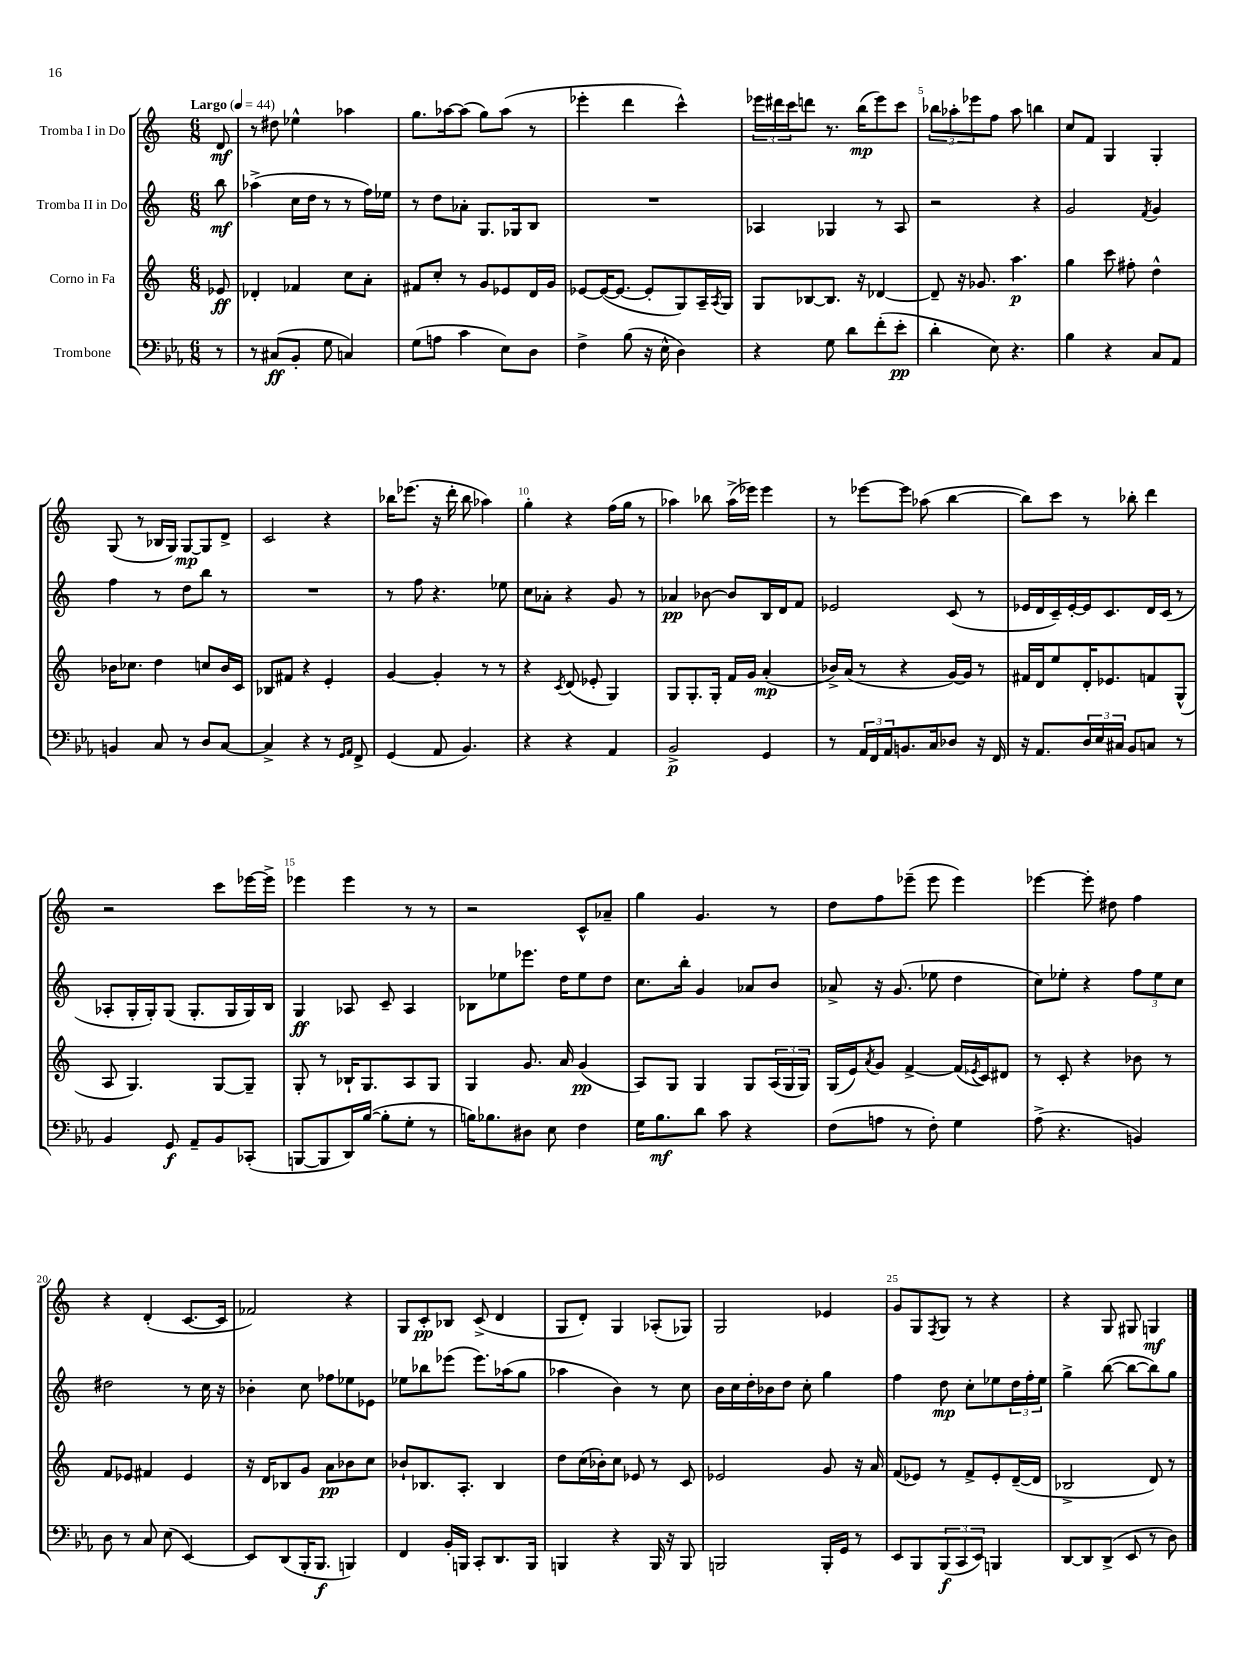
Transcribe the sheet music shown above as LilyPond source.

<<
\new StaffGroup <<
\new Staff = "s0" \with { instrumentName = "Tromba I in Do" } {
    \clef treble \key c \major \numericTimeSignature \time 6/8 \partial 8 \tempo "Largo" 4 = 44
    d'8\mf |
    r8 dis''8 ees''4-^ aes''4 |
    g''8. aes''16~ aes''8( g''8) aes''8( r8 |
    ees'''4-. d'''4 c'''4-^) |
    \tuplet 3/2 { ees'''16 dis'''16 c'''16 } d'''8 r8. b''16\mp( ees'''8) c'''8 |
    \tuplet 3/2 { bes''8 aes''8-. ees'''8 } f''8 aes''8 b''4 |
    c''8 f'8 g4 g4-. |
    g8( r8 bes16 g16) g8~\mp g8 d'8-> |
    c'2 r4 |
    bes''16 ees'''8.( r16 d'''16-. bes''8 aes''4) |
    g''4-. r4 f''16( g''16 r8 |
    aes''4) bes''8 aes''16->( ees'''16) ees'''4 |
    r8 ees'''8~ ees'''8 aes''8( b''4~ |
    b''8) c'''8 r8 bes''8-. d'''4 |
    r2 c'''8 ees'''16~ ees'''16-> |
    ees'''4 ees'''4 r8 r8 |
    r2 c'8-^ aes'8-- |
    g''4 g'4. r8 |
    d''8 f''8 ees'''8--( ees'''8 ees'''4) |
    ees'''4~ ees'''8-. dis''8 f''4 |
    r4 d'4-.( c'8.~ c'16 |
    fes'2) r4 |
    g8 c'8-.\pp bes8 c'8->( d'4 |
    g8 d'8-.) g4 aes8-.( ges8) |
    g2 ees'4 |
    g'8 g8 \acciaccatura { f8 } g8 r8 r4 |
    r4 g8 gis8 g4\mf \bar "|." |
}
\new Staff = "s1" \with { instrumentName = "Tromba II in Do" } {
    \clef treble \key c \major \numericTimeSignature \time 6/8 \partial 8
    b''8\mf |
    aes''4->( c''16 d''16 r8 r8 f''16) ees''16 |
    r8 d''8 aes'8-. g8. ges16 b8 |
    R2. |
    aes4 ges4 r8 aes8 |
    r2 r4 |
    g'2 \acciaccatura { f'8 } g'4 |
    f''4 r8 d''8 b''8 r8 |
    R2. |
    r8 f''8 r4. ees''8 |
    c''8 aes'8-. r4 g'8 r8 |
    aes'4\pp bes'8~ bes'8 b16 d'16 f'8 |
    ees'2 c'8( r8 |
    ees'16 d'16 c'16--) ees'16~-. ees'16 c'8. d'16 c'16( r8 |
    aes8-. g16-. g16-.) g8( g8.-. g16 g16) b16 |
    g4\ff aes8 c'8-- aes4 |
    bes8 ees''8 ees'''8. d''16 ees''8 d''8 |
    c''8. b''16-. g'4 aes'8 b'8 |
    aes'8-> r16 g'8.( ees''8 d''4 |
    c''8) ees''8-. r4 \tuplet 3/2 { f''8 ees''8 c''8 } |
    dis''2 r8 c''16 r16 |
    bes'4-. c''8 fes''8 ees''8 ees'8 |
    ees''8 bes''8 ees'''8( ees'''8.) aes''16( g''8 |
    aes''4 b'4) r8 c''8 |
    b'16 c''16 d''16-. bes'16 d''8 c''8-. g''4 |
    f''4 d''8\mp c''8-. ees''8 \tuplet 3/2 { d''16 f''16-. ees''16 } |
    g''4-> b''8~( b''8~ b''8) g''8 \bar "|." |
}
\new Staff = "s2" \with { instrumentName = "Corno in Fa" } {
    \clef treble \key c \major \numericTimeSignature \time 6/8 \partial 8
    ees'8\ff |
    des'4-. fes'4 c''8 a'8-. |
    fis'8 c''8-. r8 g'8 ees'8 d'16 g'16 |
    ees'8~ ees'16~( ees'8.~ ees'8-. g8) a16-- \acciaccatura { a8 } g16 |
    g8 bes8~ bes8. r16 des'4~ |
    des'8-- r16 ges'8. a''4.\p |
    g''4 c'''8 fis''8-. d''4-^ |
    bes'16 ces''8. d''4 c''8 bes'16 c'16 |
    bes8 fis'8 r4 e'4-. |
    g'4~ g'4-. r8 r8 |
    r4 \acciaccatura { c'8 } d'8( ees'8-. g4) |
    g8 g8.-. g16-. f'16 g'16 a'4-.\mp( |
    bes'16->) a'16( r8 r4 g'16~) g'16 r8 |
    fis'16 d'16 e''8 d'16-. ees'8. f'8 g8-^( |
    a8 g4.) g8~ g8-- |
    g8-. r8 bes16-! g8. a8 g8 |
    g4 g'8. a'16 g'4\pp( |
    a8) g8 g4 g8 \tuplet 3/2 { a16( g16 g16) } |
    g16( e'16) \acciaccatura { a'8 } g'8 f'4~-> f'16( \acciaccatura { ees'8 } c'16) dis'8 |
    r8 c'8-. r4 bes'8 r8 |
    f'8 ees'8 fis'4 ees'4 |
    r16 d'16 bes8 g'8 a'8\pp bes'8 c''8 |
    bes'8-! bes8. a8.-. bes4 |
    d''8 c''16( bes'16-.) c''8 ees'8 r8 c'8 |
    ees'2 g'8 r16 a'16 |
    f'8( ees'8) r8 f'8-> ees'8-. d'16~--( d'16 |
    bes2-> d'8) r8 \bar "|." |
}
\new Staff = "s3" \with { instrumentName = "Trombone" } {
    \clef bass \key ees \major \numericTimeSignature \time 6/8 \partial 8
    r8 |
    r8 cis8\ff( bes,8-. g8 c4) |
    g8( a8 c'4 ees8) d8 |
    f4-> bes8( r16 ees16-^ d4) |
    r4 g8 d'8 f'8-.( ees'8-.\pp |
    d'4-. ees8) r4. |
    bes4 r4 c8 aes,8 |
    b,4 c8 r8 d8 c8~ |
    c4-> r4 r8 \grace { g,16 aes,16 } f,8-> |
    g,4( aes,8 bes,4.) |
    r4 r4 aes,4 |
    bes,2->\p g,4 |
    r8 \tuplet 3/2 { aes,16 f,16 aes,16 } b,8. c16 des8 r16 f,16 |
    r16 aes,8. \tuplet 3/2 { d16 ees16 cis16 } bes,8 c8 r8 |
    bes,4 g,8\f aes,8-- bes,8 ces,8-.( |
    b,,8~ b,,8 d,16) bes16~( bes8-. g8-. r8 |
    b16) bes8. dis8 ees8 f4 |
    g16 bes8.\mf d'8 c'8 r4 |
    f8( a8 r8 f8-.) g4 |
    aes8->( r4. b,4) |
    d8 r8 c8 ees8( ees,4~) |
    ees,8 d,8( bes,,16-. bes,,8.\f b,,4) |
    f,4 bes,16-. b,,16 c,8-. d,8. b,,16 |
    b,,4 r4 b,,16 r16 b,,8 |
    b,,2 b,,16-. g,16 r8 |
    ees,8 bes,,8 \tuplet 3/2 { bes,,8\f( c,8 ees,8) } b,,4 |
    d,8~ d,8 d,8->( ees,8 r8 d8) \bar "|." |
}
>>
>>
\layout { \context { \Score \override BarNumber.break-visibility = ##(#f #t #t) barNumberVisibility = #(every-nth-bar-number-visible 5) } }
